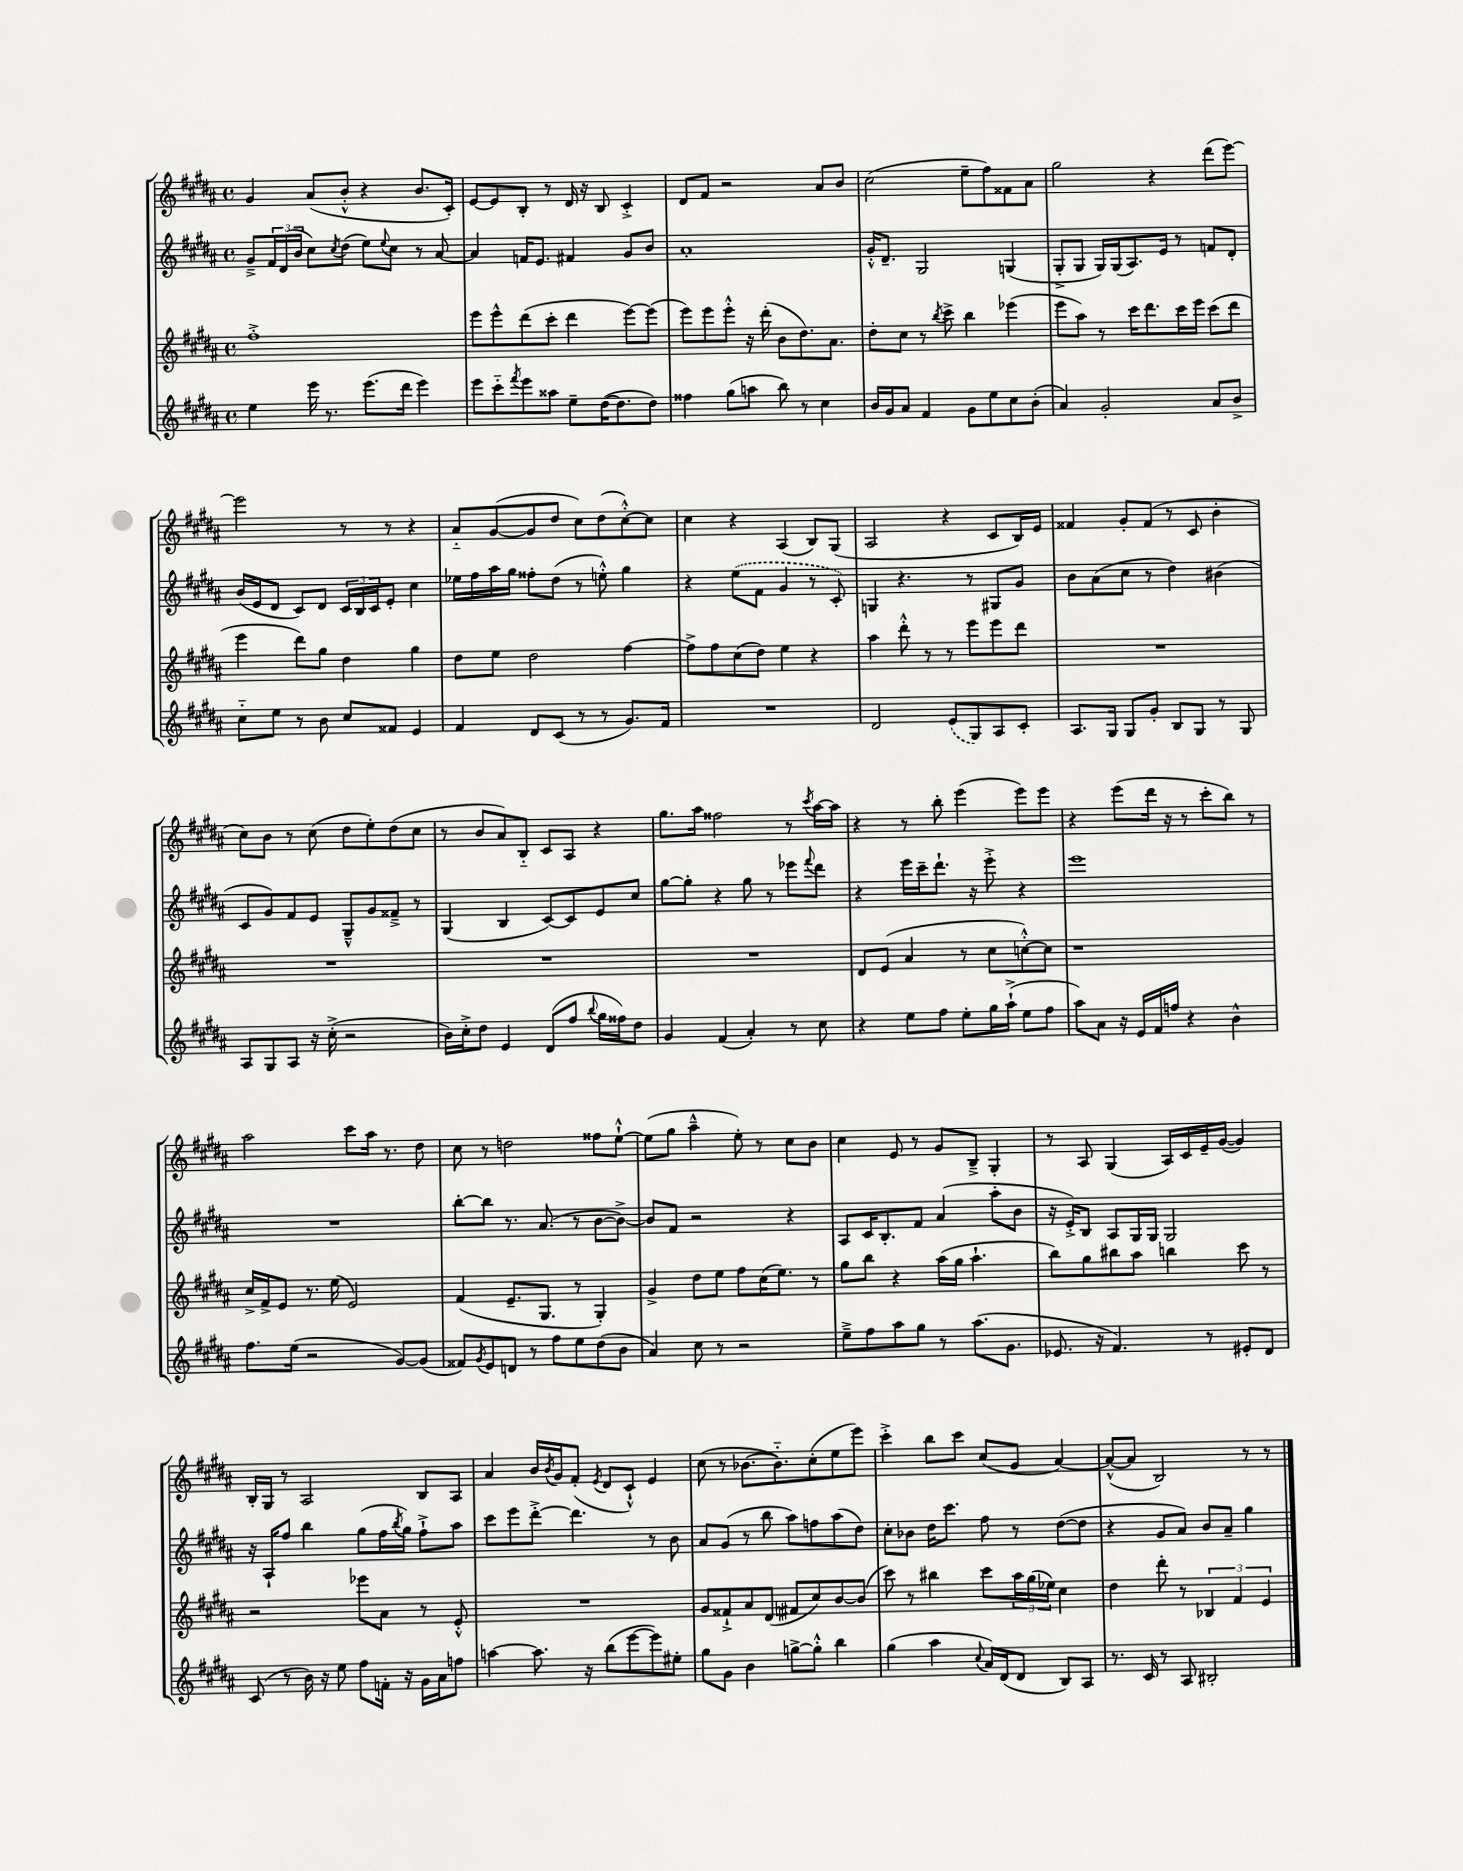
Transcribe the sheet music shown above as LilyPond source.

<<
\new StaffGroup <<
\new Staff = "s0" {
    \clef treble \key b \major \defaultTimeSignature \time 4/4
    gis'4 ais'8( b'8-.-^ r4 b'8. cis'16-.) |
    e'8~ e'8 b8-. r8 dis'16 r16 b8 cis'4-.-> |
    dis'8 fis'8 r2 ais'8 b'8 |
    cis''2( e''8-- fis''8) fisis'8 ais'8 |
    gis''2 r4 dis'''8( e'''8~) |
    e'''2 r8 r8 r4 |
    ais'8-_ gis'8~( gis'8 dis''8 cis''8) dis''8( cis''8~-.-^) cis''8 |
    cis''4 r4 ais4( b8) gis8( |
    ais2 r4 cis'8 b16) e'16 |
    fisis'4 gis'8-. fisis'8( r8 cis'8 b'4-. |
    cis''8) b'8 r8 cis''8( dis''8 e''8-.) dis''8( cis''8 |
    r8 b'8 ais'8) b8-_ cis'8 ais8 r4 |
    gis''8. ais''16 fisis''2 r8 \acciaccatura { cis'''8 } ais''16~ ais''16 |
    r4 r8 b''8-. e'''4( e'''8) e'''8 |
    r4 e'''8( dis'''16 r16 r8 cis'''8-. b''8) r8 |
    ais''2 cis'''8 ais''16 r8. dis''8 |
    cis''8 r8 d''2 fisis''8 e''8~-!-^ |
    e''8( gis''8 ais''4---^ e''8-.) r8 cis''8 b'8 |
    cis''4 e'8 r8 gis'8 b8---> gis4-. |
    r8 ais8 gis4( ais16) cis'16 e'16-- gis'16~( gis'4) |
    b16-. gis16 r8 ais2 b8 ais8 |
    ais'4 b'16 \acciaccatura { b'8 } gis'16 fis'8-.( \acciaccatura { e'8 } dis'8 cis'8-!-^) e'4 |
    cis''8( r8 bes'8.~ bes'8.-_) cis''8-.( e''8 e'''8) |
    cis'''4-.-> b''8 cis'''8 cis''8( gis'8 ais'4~) |
    ais'8~-^( ais'8 b2) r8 r8 \bar "|." |
}
\new Staff = "s1" {
    \clef treble \key b \major \defaultTimeSignature \time 4/4
    gis'8---> \tuplet 3/2 { fis'16 dis'16( b'16 } cis''8) \acciaccatura { cis''8 } dis''8( e''8) \appoggiatura { e''8 } cis''8 r8 ais'8~ |
    ais'4 f'16 e'8. fis'4 gis'8 b'8 |
    ais'1-. |
    gis'16-.-^ dis'8.-- gis2 g4( |
    gis8-.-> gis8 gis16) gis16( ais8.) e'16 r8 f'8 dis'8-. |
    b'16( e'16 dis'8 cis'8) dis'8 \tuplet 3/2 { cis'16 b16 cis'16 } e'8-. cis''4 |
    ees''16 fis''16 ais''16 gis''16 fisis''8-. dis''8( r8 e''8-.-^) gis''4 |
    r4 \once \slurDashed e''8( fis'8 gis'4 r8 cis'8-.) |
    g4 r4. r8 gis8 gis'8 |
    b'8 ais'8( cis''8 r8 dis''4) bis'4( |
    cis'8 gis'8) fis'8 e'8 gis8---^ gis'8 fisis'8---> r8 |
    gis4( b4 cis'8~) cis'8 e'8 cis''8 |
    gis''8~ gis''8-. r4 gis''8 r8 ees'''8 \appoggiatura { fis'''8 } dis'''8 |
    r4 e'''16 cis'''16-- dis'''8.-! r16 e'''8-.-> r4 |
    e'''1 |
    R1 |
    b''8~-. b''8 r8. ais'8.( r8 b'8~ b'8~->) |
    b'8 fis'8 r2 r4 |
    ais8 cis'16 b8.-. fis'8 ais'4( ais''8-. b'8 |
    r16 e'16-.->) b8 ais8 gis16 gis16 gis2 |
    r16 ais16-! fis''8 b''4 gis''8( fis''16 \acciaccatura { b''8 } gis''16) fis''8-!-> ais''8 |
    cis'''8 e'''8 dis'''8~-.-> dis'''4. r8 b'8 |
    ais'8 gis'8( r8 b''8 ais''8) f''8 ais''8( dis''8) |
    cis''8-. bes'8 dis''16 cis'''8. fis''8 r8 dis''8~( dis''8 |
    r4 gis'8 ais'8) b'8 ais'8-- gis''4 \bar "|." |
}
\new Staff = "s2" {
    \clef treble \key b \major \defaultTimeSignature \time 4/4
    fis''1-.-> |
    e'''8 e'''8-^ dis'''8( cis'''8-. dis'''4 e'''8~) e'''8( |
    e'''8) e'''8 e'''8-.-^ r16 dis'''16-.( b'8 dis''8.) ais'8. |
    dis''8-. cis''8 r8 \acciaccatura { b''8 } cis'''8-> b''4 ees'''4( |
    e'''8 ais''8) r8 cis'''16 dis'''8. cis'''16 e'''16 cis'''8( dis'''8 |
    e'''4 dis'''8) gis''8 dis''4 gis''4 |
    dis''8 e''8 dis''2 fis''4~ |
    fis''8-> fis''8 cis''8( dis''8) e''4 r4 |
    ais''4 dis'''8-.-^ r8 r8 e'''8 e'''8 dis'''8 |
    R1 |
    R1 |
    R1 |
    R1 |
    dis'8 e'8( ais'4 r8 cis''8 c''8~-.-^) c''8 |
    r1 |
    cis''16-> fis'16-> e'8 r8. e''16( e'2) |
    fis'4( e'8.-- gis8. r8 gis4-.) |
    gis'4-> dis''8 e''8 fis''8 cis''16( e''8.) r8 |
    gis''8 b''8 r4 ais''16( gis''16 ais''4.-! |
    b''8) gis''8 bis''8 ais''8 b''4 cis'''8 r8 |
    r2 ees'''8 ais'8 r8 e'8-.-^ |
    R1 |
    gis'8 fisis'8-!-> ais'8 dis'8( fis'8 cis''8) b'8~ b'8( |
    cis'''8) r8 bis''4 cis'''8 \tuplet 3/2 { ais''16 gis''16( ees''16) } cis''4 |
    dis''4 dis'''8-. r8 \tuplet 3/2 { bes4 fis'4 e'4 } \bar "|." |
}
\new Staff = "s3" {
    \clef treble \key b \major \defaultTimeSignature \time 4/4
    e''4 e'''16 r8. e'''8.( dis'''16 e'''4) |
    e'''8 cis'''8-_ \acciaccatura { fis'''8 } e'''8 aisis''8 e''8-- dis''16~( dis''8. dis''8) |
    fisis''4 gis''8( a''8 b''8) r8 cis''4 |
    b'16 gis'16 ais'8 fis'4 gis'8 e''8 cis''8 b'8-.( |
    ais'4) gis'2-. ais'8 b'8-> |
    cis''8-_ e''8 r8 b'8 cis''8 fisis'8 e'4 |
    fis'4 dis'8 cis'8( r8 r8 gis'8.) fis'16 |
    R1 |
    dis'2 \once \slurDashed e'8( gis8) ais8 cis'8-. |
    ais8. gis16 gis8 gis'8-. b8 gis8 r8 gis8 |
    ais8 gis8 ais8 r16 cis''16-.->( r2 |
    b'16) cis''16-.-> dis''8 e'4 dis'8( fis''8 \appoggiatura { b''8 } gis''16 fisis''16) dis''8 |
    gis'4 fis'4( ais'4-.) r8 cis''8 |
    r4 e''8 fis''8 e''8-. gis''16 ais''16-!->( e''8 fis''8 |
    ais''8) ais'8 r16 e'16 fis'16 f''16 r4 b'4-^ |
    fis''8. e''16( r2 gis'8~) gis'8( |
    fisis'8) \acciaccatura { gis'8 } e'8 d'8 r8 fis''8 e''8 dis''8( b'8 |
    ais'4) cis''8 r8 r2 |
    e''8---> fis''8 ais''8 gis''8 r8 ais''8.( gis'8. |
    ees'8. r16 fis'4.) r8 eis'8-. dis'8 |
    cis'8( r8 b'16) r16 e''8 fis''8 f'16-. r16 gis'16 ais'16 f''8 |
    a''4~ a''8. r16 b''8( e'''8~ e'''8) eis''8-. |
    gis''8 gis'8 b'4 g''8~-> g''8-.-^ b''4 |
    gis''4( ais''4 \appoggiatura { cis''8 } ais'16) dis'16( dis'8 b8) ais8 |
    r8. cis'16 r8 ais8 bis2-. \bar "|." |
}
>>
>>
\layout { \context { \Score \remove "Bar_number_engraver" } }
